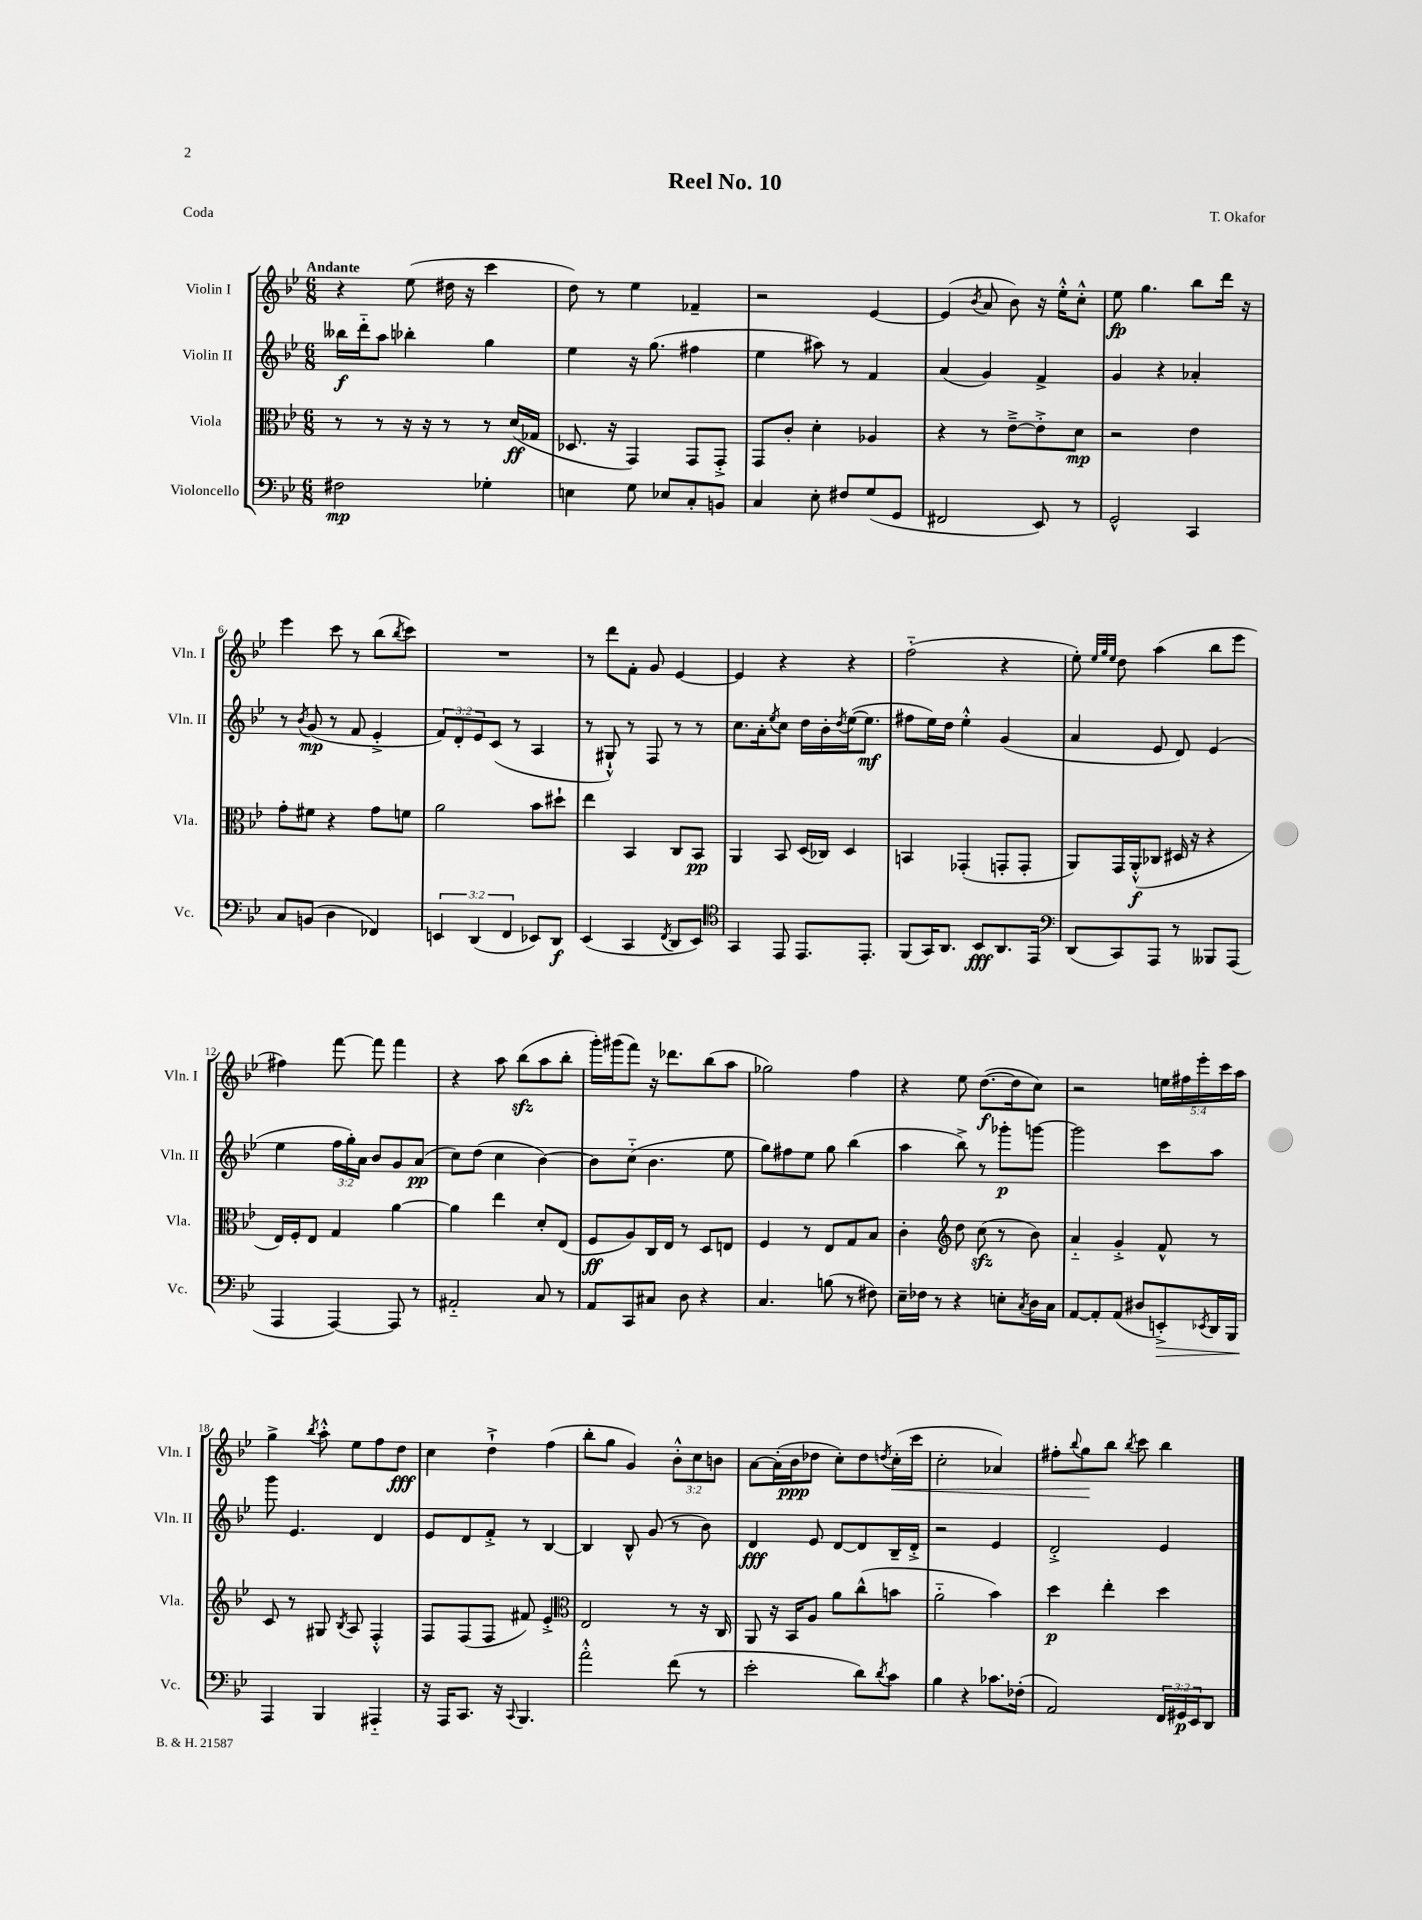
\header { title = "Reel No. 10" composer = "T. Okafor" piece = "Coda" }
<<
\new StaffGroup <<
\new Staff = "s0" \with { instrumentName = "Violin I" shortInstrumentName = "Vln. I" } {
    \clef treble \key bes \major \numericTimeSignature \time 6/8 \override Staff.TupletNumber.text = #tuplet-number::calc-fraction-text \tempo "Andante"
    r4 ees''8( dis''16 r16 c'''4 |
    d''8) r8 ees''4 fes'4-- |
    r2 ees'4~ |
    ees'4( \acciaccatura { bes'8 } a'8 bes'8) r16 ees''16-.-^ c''8-.-^ |
    ees''8\fp g''4. bes''8 d'''16 r16 |
    ees'''4 c'''8 r8 bes''8( \acciaccatura { bes''8 } c'''8) |
    R2. |
    r8 d'''8 f'8-. g'8 ees'4~ |
    ees'4 r4 r4 |
    f''2-_( r4 |
    ees''8-.) \grace { ees''32 g''32 ees''32 } d''8 a''4( bes''8 ees'''8 |
    fis''4) f'''8~ f'''8 f'''4 |
    r4 a''8 bes''8\sfz( a''8 bes''8-. |
    g'''16-.) gis'''16( f'''8) r16 des'''8. bes''8( a''8 |
    ges''2) f''4 |
    r4 ees''8 d''8.~\f( d''16 c''8) |
    r2 \tuplet 5/4 { e''16 fis''16 ees'''16-. c'''16 a''16 } |
    g''4-> \acciaccatura { bes''8 } a''8-.-^ ees''8 f''8 d''8\fff |
    c''4 d''4-!-> f''4( |
    bes''8-. g''8 g'4) \tuplet 3/2 { bes'8-.-^ c''8 b'8 } |
    a'8~ a'16-.( bes'16\ppp des''8 c''8-.) des''8 \acciaccatura { d''8 } c''16-.\<( c'''16 |
    c''2-. aes'4) |
    fis''8-. \appoggiatura { bes''8 } g''8\! bes''8 \acciaccatura { bes''8 } c'''8 bes''4 \bar "|." |
}
\new Staff = "s1" \with { instrumentName = "Violin II" shortInstrumentName = "Vln. II" } {
    \clef treble \key bes \major \numericTimeSignature \time 6/8 \override Staff.TupletNumber.text = #tuplet-number::calc-fraction-text
    beses''16\f d'''16-_ a''8 bes''4-. g''4 |
    ees''4 r16 g''8.( fis''4 |
    ees''4 ais''8) r8 f'4 |
    a'4( g'4) f'4-> |
    g'4 r4 aes'4-. |
    r8 \acciaccatura { bes'8 } g'8\mp( r8 f'8 ees'4-.-> |
    \tuplet 3/2 { f'8) d'8-. ees'8 } c'8( r8 a4 |
    r8 gis8-!-^) r8 f8 r8 r8 |
    c''8. a'16-. \acciaccatura { ees''8 } c''8 d''16 bes'16-. \acciaccatura { d''8 } ees''16~( ees''8.\mf |
    fis''8 ees''16) d''16 ees''4-.-^ g'4( |
    a'4 ees'8 d'8) ees'4( |
    ees''4 \tuplet 3/2 { f''16 g''16-.) a'16 } bes'8 g'8 a'8\pp( |
    c''8) d''8( c''4 bes'4~) |
    bes'8 c''8-_( bes'4. ees''8 |
    g''8) fis''8 ees''8 g''8 bes''4( |
    a''4 bes''8->) r8 ges'''8-.\p g'''8~ |
    g'''2 c'''8 a''8 |
    g'''8 ees'4. d'4 |
    ees'8 d'8 f'8-.-> r8 bes4~ |
    bes4 bes8-^ g'8( r8 bes'8) |
    d'4\fff ees'8 d'8~ d'8 bes16-- d'16-.-> |
    r2 ees'4 |
    d'2-.-> ees'4 \bar "|." |
}
\new Staff = "s2" \with { instrumentName = "Viola" shortInstrumentName = "Vla." } {
    \clef alto \key bes \major \numericTimeSignature \time 6/8
    r8 r8 r16 r16 r8 r8 d'16\ff( ges16 |
    des8. r16 g,4) g,8 g,8-.-> |
    g,8 c'8-. d'4-. aes4 |
    r4 r8 ees'8~---> ees'8-.-> d'8\mp |
    r2 ees'4 |
    g'8-. fis'8 r4 g'8 f'8 |
    a'2 bes'8 dis''8-! |
    ees''4 bes,4 c8 bes,8\pp |
    a,4 bes,8 d16( ces16) d4 |
    b,4 ges,4-.( g,8-. g,8-. |
    a,8) g,16 a,16-.-^\f( ces8 dis16 r16 r4 |
    ees16) f16-. ees8 g4 a'4~ |
    a'4 ees''4 d'8-. ees8( |
    f8\ff a8) c16 ees16 r8 d8 e8 |
    f4 r8 ees8 g8 bes8 |
    c'4-. \clef treble d''8 c''8\sfz( r8 bes'8) |
    a'4-_ g'4-.-> f'8-^ r8 |
    c'8 r8 gis8 \acciaccatura { bes8 } a8 f4-.-^ |
    f8 f8( f8 fis'8) ees'4-.-> |
    \clef alto ees2 r8 r16 c16 |
    a,8 r16 bes,16 a8 a'8 c''8-^( b'8 |
    a'2-_ bes'4) |
    d''4\p ees''4-. d''4 \bar "|." |
}
\new Staff = "s3" \with { instrumentName = "Violoncello" shortInstrumentName = "Vc." } {
    \clef bass \key bes \major \numericTimeSignature \time 6/8 \override Staff.TupletNumber.text = #tuplet-number::calc-fraction-text
    fis2\mp ges4-. |
    e4 g8 ees8 c8-. b,8 |
    c4 ees8-. fis8 g8( g,8 |
    fis,2 ees,8) r8 |
    g,2-^ c,4 |
    c8 b,8( d4 fes,4) |
    \tuplet 3/2 { e,4 d,4( f,4 } ees,8) d,8\f |
    ees,4( c,4 \acciaccatura { f,8 } d,8 ees,8) |
    \clef tenor g,4 ees,8 ees,8. ees,8.-. |
    f,8( g,16) a,8. bes,8\fff a,8. ees,16 |
    \clef bass d,8( c,8) a,,8 r8 beses,,8 a,,8( |
    a,,4 a,,4~) a,,8 r8 |
    ais,2-_ c8 r8 |
    a,8 c,8 cis8 d8 r4 |
    c4. b8( r8 fis8) |
    ees16-- fes16 r8 r4 e8-. \acciaccatura { c8 } d16 c16 |
    a,8~ a,8-. a,8( dis8 e,8-.->\>) \acciaccatura { ees,8 } d,16 bes,,16 |
    a,,4\! bes,,4 ais,,4-_ |
    r16 a,,16 c,8. r16 \appoggiatura { c,8 } bes,,4. |
    a'2-.-^ f'8( r8 |
    ees'2-. d'8) \acciaccatura { d'8 } c'8 |
    bes4 r4 ces'8. fes16-.( |
    a,2) \tuplet 3/2 { f,16 gis,16\p ees,16 } d,8 \bar "|." |
}
>>
>>
